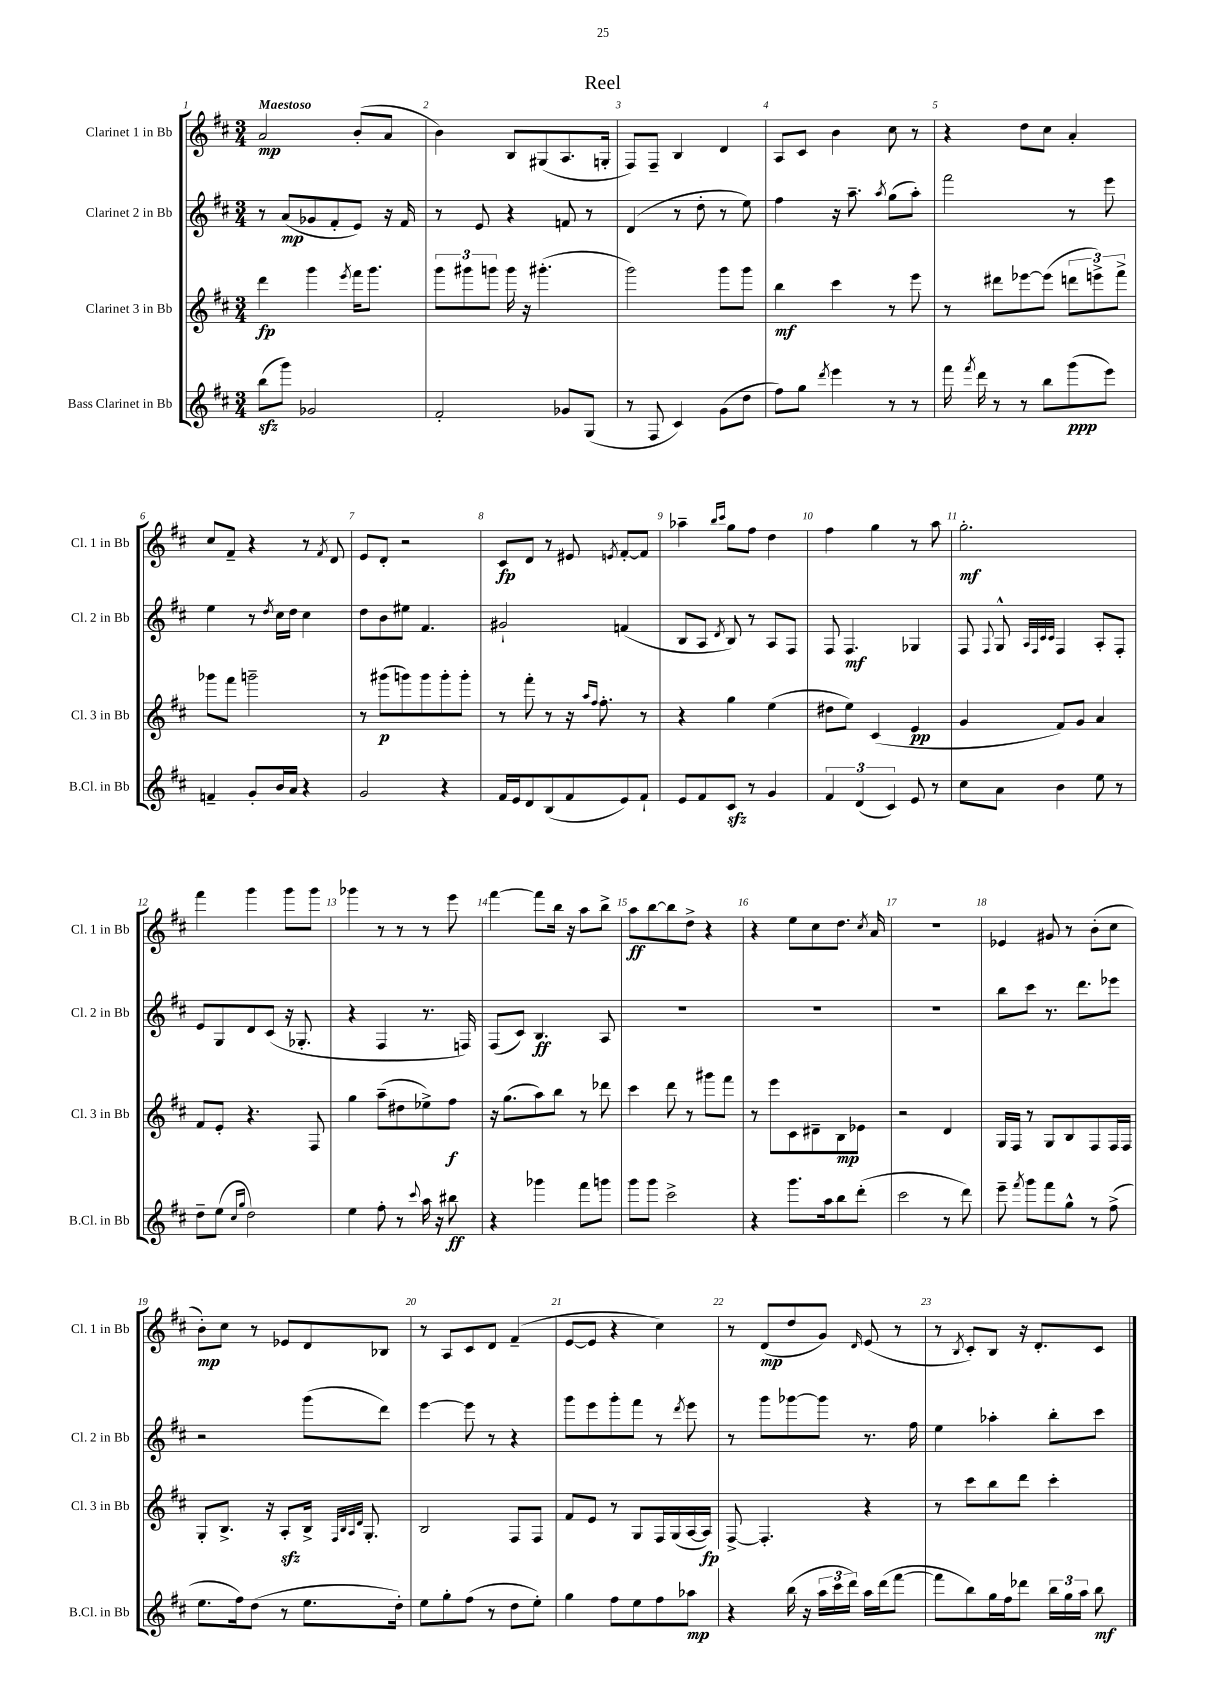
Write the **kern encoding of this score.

**kern	**kern	**kern	**kern
*staff4	*staff3	*staff2	*staff1
*clefG2	*clefG2	*clefG2	*clefG2
*k[f#c#]	*k[f#c#]	*k[f#c#]	*k[f#c#]
*M3/4	*M3/4	*M3/4	*M3/4
(8bb	4ddd	8r	2a
8ggg)	.	(8a	.
2g-	4ggg	8g-	.
.	.	8f#'	.
.	8qeee	.	.
.	16fff#	8e)	(8b'
.	8.ggg	.	.
.	.	16r	8a
.	.	16f#	.
=	=	=	=
2f#'	12ggg	8r	4b)
.	12ggg#	.	.
.	.	8e	.
.	12ggg	.	.
.	16ggg	4r	8B
.	16r	.	.
.	(4.ggg#'	.	(8G#
8g-	.	8f	8.A
(8G	.	8r	.
.	.	.	16G'
=	=	=	=
8r	2ggg)	(4d	8F#)
8F#	.	.	8F#~
4c#)	.	8r	4B
.	.	8dd'	.
(8g	8ggg	8r	4d
8dd	8ggg	8ee)	.
=	=	=	=
8ff#)	4bb	4ff#	8A
8gg	.	.	8c#
8qddd	.	.	.
4eee	4ccc#	16r	4b
.	.	8.aa~	.
.	.	8qaa	.
8r	8r	(8gg	8cc#
8r	8eee	8aa')	8r
=	=	=	=
16fff#	8r	2fff#	4r
8qfff#	.	.	.
16ddd	.	.	.
8r	8ddd#	.	.
8r	[8eee-	.	8dd
8bb	(8eee-]	.	8cc#
(8ggg	12ddd	8r	4a'
.	12eee^)	.	.
8eee)	.	8eee	.
.	12fff#^	.	.
=	=	=	=
4f~	8ggg-	4ee	8cc#
.	8fff#	.	8f#~
8g'	2ggg~	8r	4r
.	.	8qdd	.
16b	.	16cc#	.
16a	.	16dd	.
4r	.	4cc#	8r
.	.	.	8qf#
.	.	.	8d
=	=	=	=
2g	8r	8dd	8e
.	(8ggg#	8b	8d'
.	8ggg)	8ee#	2r
.	8ggg	4.f#	.
4r	8ggg'	.	.
.	8ggg'	.	.
=	=	=	=
16f#	8r	2g#`	8c#
16e	.	.	.
8d	8fff#'	.	8d
(8B	8r	.	8r
8f#	16r	.	8e#
.	16qqaa	.	.
.	16qqff#	.	.
.	8.ff#'	.	.
.	.	.	8qe
8e)	.	(4f	[8f#'
8f#`	8r	.	8f#]
=	=	=	=
8e	4r	8B	4aa-~
8f#	.	8A	.
.	.	.	16qqbb
.	.	8qd	16qqccc#
8c#	4gg	8B)	8gg
8r	.	8r	8ff#
4g	(4ee	8A	4dd
.	.	8F#	.
=	=	=	=
6f#	8dd#	8F#	4ff#
.	8ee)	4.F#	.
(6d	.	.	.
.	(4c#	.	4gg
6c#)	.	.	.
8e	4e	4G-	8r
8r	.	.	8aa
=	=	=	=
8cc#	4g	8F#	2.gg'
.	.	8qqF#	.
8a	.	8G^^	.
.	.	32qqA	.
.	.	32qqF#	.
.	.	32qqc#	.
.	.	32qqc#	.
4b	8f#)	4F#	.
.	8g	.	.
8ee	4a	8A'	.
8r	.	8F#'	.
=	=	=	=
8dd~	8f#	8e	4fff#
(8ee	8e'	8G	.
16qqcc#	.	.	.
16qqgg	.	.	.
2dd)	4.r	8d	4ggg
.	.	(8c#	.
.	.	16r	8ggg
.	.	8.G-'	.
.	8F#	.	8ggg
=	=	=	=
4ee	4gg	4r	4ggg-
8ff#'	(8aa~	4F#	8r
8r	8dd#	.	8r
8qqccc#	.	.	.
16aa	8ee-^)	8.r	8r
16r	.	.	.
8bb#	8ff#	.	8eee
.	.	16F)	.
=	=	=	=
4r	16r	(8F#	[4fff#
.	(8.gg	.	.
.	.	8c#)	.
4ggg-	8aa)	4.B	8fff#]
.	8bb	.	16bb
.	.	.	16r
8fff#	8r	.	8aa
8ggg	8ddd-	8A	8bb^
=	=	=	=
8ggg	4ccc#	2.r	8aa
8ggg	.	.	[8bb
2ccc#^	8ddd	.	8bb]
.	8r	.	8dd^
.	8ggg#	.	4r
.	8fff#	.	.
=	=	=	=
4r	8r	2.r	4r
.	8eee	.	.
8.ggg	8c#	.	8ee
.	8d#~	.	8cc#
16aa	.	.	.
8bb	8B	.	8.dd
(8ddd'	8e-	.	.
.	.	.	8qcc#
.	.	.	16a
=	=	=	=
2ccc#	2r	2.r	2.r
8r	4d	.	.
8ddd)	.	.	.
=	=	=	=
8eee~	16G	8bb	4e-
.	16F#	.	.
8qfff#	.	.	.
8ggg	8r	8ccc#	.
8fff#	8G	8.r	8g#
8gg^^	8B	.	8r
.	.	8.ddd	.
8r	8F#	.	(8b'
(8ff#^	16F#	8eee-	8cc#
.	16F#	.	.
=	=	=	=
8.ee	8G'	2r	8b')
.	8.B^	.	8cc#
16ff#)	.	.	.
(8dd	.	.	8r
.	16r	.	.
8r	8A'	.	8e-
8.ee	16B^	(8ggg	8d
.	32qqF#	.	.
.	32qqB	.	.
.	32qqA	.	.
.	32qqd	.	.
.	8.G'	.	.
.	.	8ddd)	8B-
16dd')	.	.	.
=	=	=	=
8ee	2B	[4eee	8r
8gg'	.	.	8A
(8ff#	.	8eee]	8c#
8r	.	8r	8d
8dd	8F#	4r	(4f#~
8ee')	8F#	.	.
=	=	=	=
4gg	8f#	8ggg	[8e
.	8e	8eee	8e]
8ff#	8r	8ggg'	4r
8ee	8G	8fff#	.
8ff#	16F#	8r	4cc#)
.	(16G	.	.
.	.	8qddd	.
8aa-	[16A	8eee	.
.	16A])	.	.
=	=	=	=
4r	[8F#^	8r	8r
.	4.F#']	8ggg	(8d
(16bb	.	[8ggg-	8dd
16r	.	.	.
24aa	.	8ggg-]	8g)
24ccc#	.	.	.
24ddd)	.	.	.
.	.	.	16qqd
16aa	4r	8.r	(8e
(16ddd	.	.	.
[8fff#	.	.	8r
.	.	16ff#	.
=	=	=	=
8fff#]	8r	4ee	8r
.	.	.	8qB
8bb)	8ccc#	.	8c#')
16gg	8bb	4aa-'	8B
16ff#	.	.	.
8ddd-	8ddd	.	16r
.	.	.	8.d'
24bb	4ccc#'	8bb'	.
24gg	.	.	.
24aa	.	.	.
8bb	.	8ccc#	8c#
==	==	==	==
*-	*-	*-	*-
